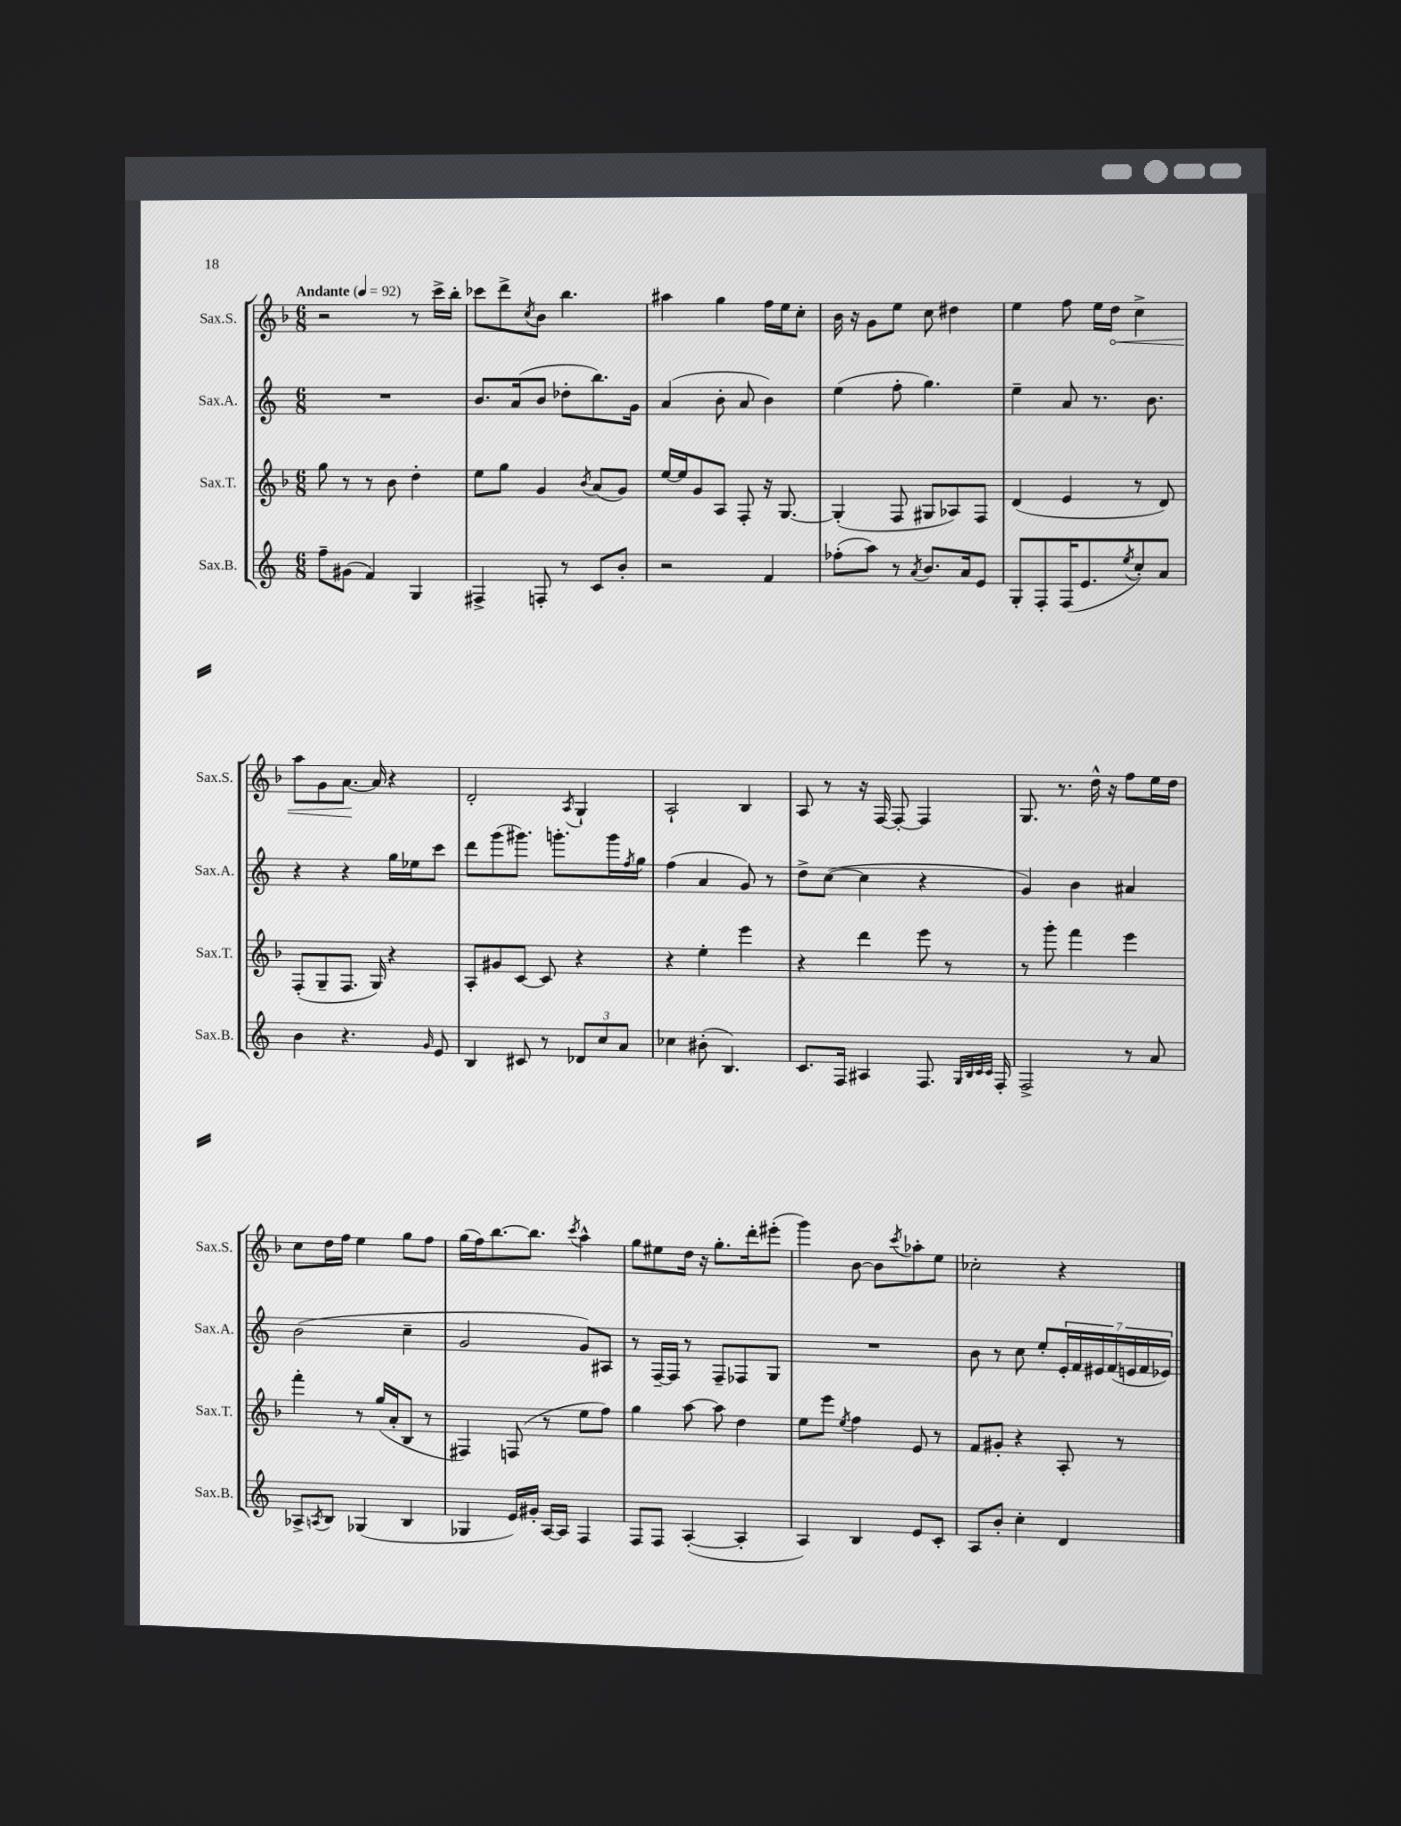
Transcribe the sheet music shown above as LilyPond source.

<<
\new StaffGroup <<
\new Staff = "s0" \with { instrumentName = "Sax.S." shortInstrumentName = "Sax.S." } {
    \clef treble \key f \major \numericTimeSignature \time 6/8 \tempo "Andante" 4 = 92
    r2 r8 c'''16-> bes''16-. |
    ces'''8 d'''8-> \acciaccatura { c''8 } bes'8 bes''4. |
    ais''4 g''4 f''16 e''16 c''8-. |
    bes'16 r16 g'8 e''8 c''8 dis''4 |
    e''4 f''8 e''16 \once \override Hairpin.circled-tip = ##t d''16\< c''4-> |
    a''8 g'8 a'8.~\! a'16 r4 |
    d'2-. \acciaccatura { a8 } g4-! |
    a2-! bes4 |
    a8 r8 r16 f16~ f8~-. f4 |
    g8. r8. d''16-^ r16 f''8 e''16 d''16 |
    c''8 d''16 f''16 e''4 g''8 f''8 |
    g''16( f''16) bes''8.~ bes''8. \acciaccatura { c'''8 } a''4-^ |
    g''8 eis''8 d''16 r16 g''8.-. d'''16-. eis'''8-.( |
    g'''4) bes'8~ bes'8 \acciaccatura { c'''8 } aes''8-. e''8 |
    ces''2-. r4 \bar "|." |
}
\new Staff = "s1" \with { instrumentName = "Sax.A." shortInstrumentName = "Sax.A." } {
    \clef treble \key c \major \numericTimeSignature \time 6/8
    R2. |
    b'8. a'16( b'8 des''8-. b''8.) g'16 |
    a'4( b'8-. a'8 b'4) |
    e''4( f''8-. g''4.) |
    e''4-- a'8 r8. b'8. |
    r4 r4 g''16 ees''16 c'''8 |
    d'''8 g'''8( gis'''8.) g'''8.-. g'''16 \acciaccatura { f''8 } g''16 |
    f''4( a'4 g'8) r8 |
    d''8-> c''8~( c''4 r4 |
    g'4) b'4 ais'4 |
    b'2( c''4-- |
    g'2 g'8) ais8 |
    r8 f16~-- f16 r8 f8-- fes8 g8 |
    R2. |
    b'8 r8 c''8 e''8-. \tuplet 7/4 { e'16-. f'16 eis'16 f'16( e'16 f'16 ees'16) } \bar "|." |
}
\new Staff = "s2" \with { instrumentName = "Sax.T." shortInstrumentName = "Sax.T." } {
    \clef treble \key f \major \numericTimeSignature \time 6/8
    g''8 r8 r8 bes'8 d''4-. |
    e''8 g''8 g'4 \acciaccatura { bes'8 } a'8( g'8) |
    e''16~ e''16 g'8 a8 f8-. r16 g8.~ |
    g4-.( f8 gis8 aes8) f8 |
    d'4( e'4 r8 d'8) |
    f8-.( g8-- f8. g16) r4 |
    a8-. gis'8 c'8~ c'8 r4 |
    r4 e''4-. e'''4 |
    r4 d'''4 e'''8 r8 |
    r8 g'''8-. f'''4 e'''4 |
    f'''4-. r8 g''16( a'16-. bes8 r8 |
    fis4) f8( r8 e''8 f''8) |
    g''4 a''8~ a''8 d''4 |
    e''8 e'''8 \acciaccatura { e''8 } f''4 e'8 r8 |
    f'8 gis'8-. r4 a8-. r8 \bar "|." |
}
\new Staff = "s3" \with { instrumentName = "Sax.B." shortInstrumentName = "Sax.B." } {
    \clef treble \key c \major \numericTimeSignature \time 6/8
    f''8-- gis'8( f'4) g4 |
    fis4-> f8-. r8 c'8 b'8-. |
    r2 f'4 |
    fes''8-.( a''8) r8 \acciaccatura { a'8 } b'8. a'16 e'8 |
    g8-. f8-. f16( e'8. \acciaccatura { e''8 } c''8-.) a'8 |
    b'4 r4. \grace { g'16 } e'8 |
    b4 cis'8 r8 \tuplet 3/2 { des'8 c''8 a'8 } |
    ces''4 bis'8-.( b4.) |
    c'8. f16 ais4 f8. \grace { g32 b32 c'32 c'32 } f16-. |
    f2-> r8 a'8 |
    aes8-> \acciaccatura { a8 } b8 ges4( b4 |
    ges4 e'16) gis'16-. a16~ a16 f4 |
    f8 f8 a4~-.( a4-. |
    a4) b4 e'8 c'8-. |
    a8 b'8-. c''4-. d'4 \bar "|." |
}
>>
>>
\layout { \context { \Score \remove "Bar_number_engraver" } }
